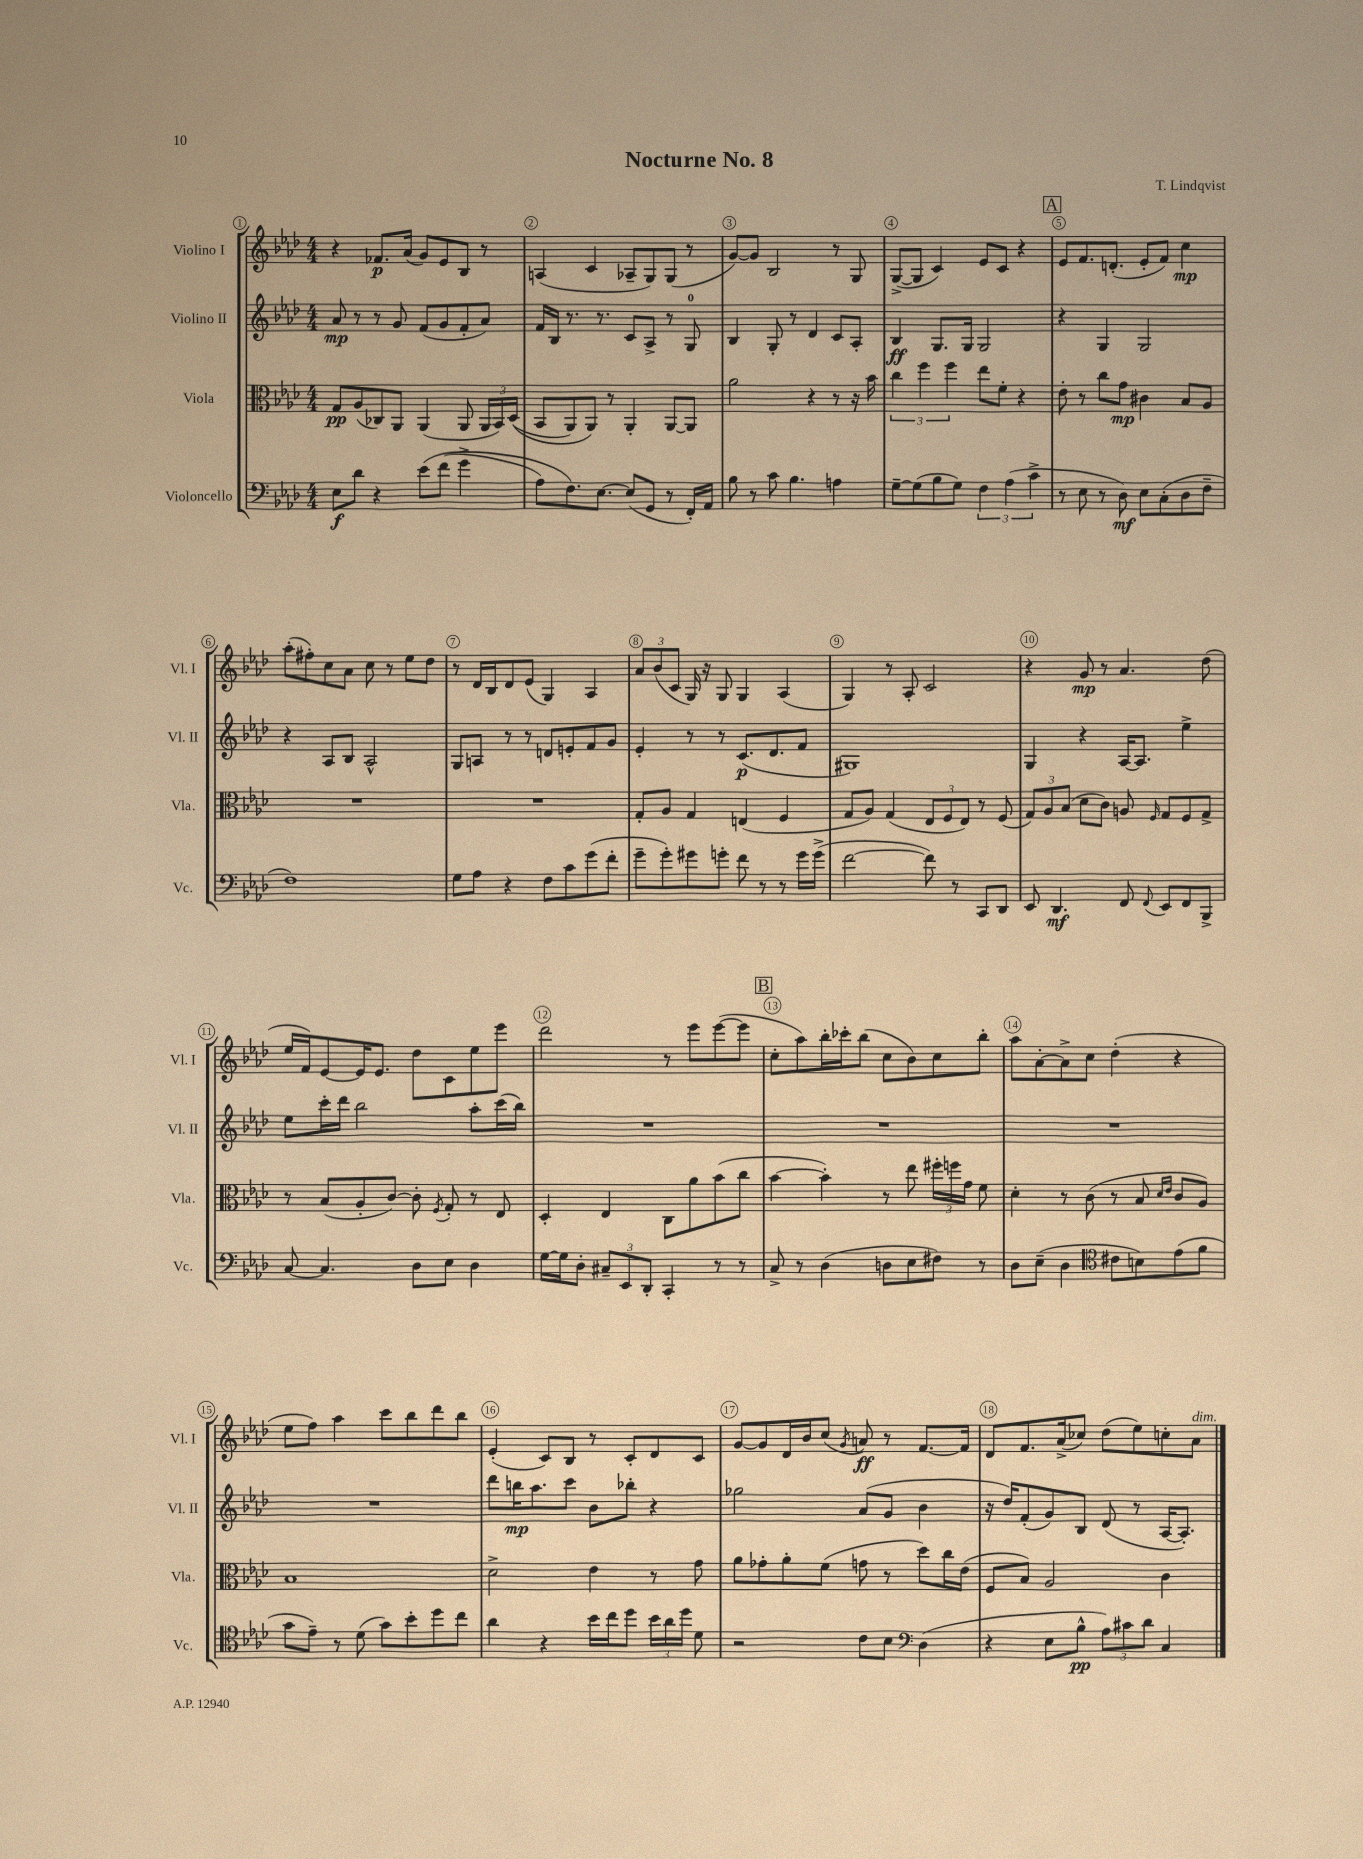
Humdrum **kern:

**kern	**kern	**kern	**kern
*staff4	*staff3	*staff2	*staff1
*clefF4	*clefC3	*clefG2	*clefG2
*k[b-e-a-d-]	*k[b-e-a-d-]	*k[b-e-a-d-]	*k[b-e-a-d-]
*M4/4	*M4/4	*M4/4	*M4/4
8E-\L	8G/L	8a-/	4r
8d-\J	(8A-/	8r	.
4r	8C-/)	8r	8.f-/L
.	8AA-/J	8g/	.
.	.	.	(16a-/Jk
&(8e-\L	(4AA-/	(8f/L	8g/L)
(8f\J	.	8g/	8e-/
4g^\	8AA-/	8f'/	8B-/J
.	24AA-/LL	8a-/J)	8r
.	24BB-/)	.	.
.	&((24D-/JJ	.	.
=	=	=	=
8A-\L)	8BB-/L	16f/LL	(4A/
.	.	16B-/JJ	.
8.F\&)	8AA-/)	8.r	.
.	8AA-/J&)	.	4c/
[8.E-\J	.	8.r	.
.	8r	.	.
(8E-/]L	4AA-'/	8c/L	8A-~/L
8GG/J	.	8A-^/J	8G/)
8r	[8AA-/L	8r	(8G/J
16FF'/LL)	8AA-/]J	8G/	8r
16AA-/JJ	.	.	.
=	=	=	=
8B-\	2a-\	4B-/	[8g/L)
8r	.	.	8g/]J
8c\	.	8G'/	2B-/
4.B-\	.	8r	.
.	4r	4d-/	.
4A\	8r	8c/L	8r
.	16r	8A-'/J	8G/
.	16b-\	.	.
=	=	=	=
[8G~\L	6cc\	4B-/	([8G^/L
(8G\]	.	.	8G/]J
.	6ff\	.	.
8B-\	.	8.G/L	4c/)
.	6ff\	.	.
8G\J)	.	.	.
.	.	16G/Jk	.
6F\	8ee-\L	2G/	8e-/L
.	8f'\J	.	8c/J
(6A-\	.	.	.
.	4r	.	4r
6c^\	.	.	.
=	=	=	=
8r	8e-'\	4r	8e-/L
8E-\	8r	.	8.f/
8r	8cc\L	4G/	.
.	.	.	(8.d'/J
8D-\)	8g\J	.	.
8E-\L	4c#\	2G/	8e-'/L
(8C'\	.	.	8f/J)
8D-\	8B-/L	.	4cc\
8F~\J	8A-/J	.	.
=	=	=	=
1F)	1r	4r	(8aa-'\L
.	.	.	8ff#'\)
.	.	8A-/L	8cc\
.	.	8B-/J	8a-\J
.	.	2A-^^/	8cc\
.	.	.	8r
.	.	.	8ee-\L
.	.	.	8dd-\J
=	=	=	=
8G\L	1r	8G/L	8r
8A-\J	.	8A/J	16d-/LL
.	.	.	16B-/J
4r	.	8r	8d-/
.	.	8r	(8e-/J
8F\L	.	8d/L	4G/)
8c\	.	8e'/	.
(8g\	.	8f/	4A-/
8f'\J	.	8g/J	.
=	=	=	=
8g~\L	8G'/L	4e-'/	12a-/L
.	.	.	(12b-/
8g'\)	8A-/J	.	.
.	.	.	12c/J
8g#\	4G/	8r	16G/)
.	.	.	16r
8g'\J	.	8r	8G/
8f\	(4E/	(8.c/L	4G/
8r	.	.	.
.	.	8.d-/	.
8r	4F/	.	(4A-/
16g\LL	.	8f/J	.
(16g^\JJ	.	.	.
=	=	=	=
[2f\	8G/L	1G#)	4G/)
.	8A-/J)	.	.
.	(4G/	.	8r
.	.	.	8A-'/
8f\])	12E-/L	.	2c/
.	12F/	.	.
8r	.	.	.
.	12E-/J)	.	.
8CC/L	8r	.	.
8DD-/J	(8F/	.	.
=	=	=	=
8EE-/	12G/L)	4G/	4r
.	12A-/	.	.
4.DD-/	.	.	.
.	(12B-/J	.	.
.	8d-\L	4r	8g/
.	8c\J)	.	8r
8FF/	8A/	[16A-/LK	4.a-/
.	.	8.A-/]J	.
8qqFF/	16qqF/	.	.
8EE-/L	8G/L	.	.
8FF/	8F/	4ee-^\	.
8BBB-^/J	8G^/J	.	(8dd-\
=	=	=	=
[8C/	8r	8ee-\L	16ee-/LL
.	.	.	16f/J)
4.C/]	(8B-/L	16ccc'\L	[8e-/
.	.	16ddd-\JJ	.
.	8A-'/	2bb-\	16e-/]K
.	.	.	8.e-/J
.	[8c/J)	.	.
8D-\L	8c'\]	.	8dd-\L
.	8qF/	.	.
8E-\J	8G'/	.	8c\
4D-\	8r	8aa-'\L	8ee-\
.	8E-/	(16ccc\L	8eee-\J
.	.	16bb-\JJ)	.
=	=	=	=
[16G\LL	4D-'/	1r	2ddd-\
16G\]J	.	.	.
8D-'\J	.	.	.
12C#~/L	4E-/	.	.
12EE-/	.	.	.
12DD-'/J	.	.	.
4CC'/	8C\L	.	8r
.	8a-\	.	8eee-\L
8r	(8b-\	.	([8eee-\
8r	8cc\J	.	8eee-\]J
=	=	=	=
8C^/	[4b-\	1r	8cc'\L
8r	.	.	8aa-\)
(4D-\	4b-'\])	.	16bb-'\L
.	.	.	16ccc-'\J
.	.	.	(8bb-\J
8D\L	8r	.	8cc\L
8E-\	8ee-\	.	8b-\)
8F#\J)	24ff#'\LL	.	8cc\
.	24ff\	.	.
.	24g\JJ	.	.
8r	8f\	.	8bb-'\J
=	=	=	=
8D-\L	4d-'\	1r	8aa-\L
(8E-~\J	.	.	[8a-'\
4D-\	8r	.	8a-^\]
.	(8c\	.	8cc\J
*clefC4	*	*	*
8c#\L	8r	.	(4dd-'\
8B\)	8B-/	.	.
.	16qqd-/LL	.	.
.	16qqe-/JJ	.	.
(8e-\	8c/L	.	4r
8f\J	8A-/J)	.	.
=	=	=	=
8g\L	1B-	1r	8ee-\L
8e-~\J)	.	.	8ff\J)
8r	.	.	4aa-\
(8d-\	.	.	.
8g\L)	.	.	8ccc\L
8b-'\	.	.	8bb-\
8dd-\	.	.	8ddd-\
8cc\J	.	.	8bb-\J
=	=	=	=
4a-\	2d-^\	8ddd-\L	(4e-'/
.	.	16bb\K	.
.	.	8.aa-\	.
4r	.	.	8c/L)
.	.	8ccc\J	8B-/J
16b-\LL	4e-\	8b-\L	8r
16cc\J	.	.	.
8dd-\J	.	8bb-'\J	8c'/L
24b-\LL	8r	4r	8d-/
24a-\	.	.	.
24dd-\JJ	.	.	.
8d-\	8g\	.	8c/J
=	=	=	=
2r	8a-\L	2gg-\	[8g/L
.	8g-'\	.	8g/]
.	8a-'\	.	16d-/L
.	.	.	16b-/J
.	(8f\J	.	(8cc/J
.	.	.	8qg/
8c\L	8g\	(8a-/L	8a/)
8B-\J	8r	8g/J	8r
*clefF4	*	*	*
(4D-\	8dd-\L)	4b-\	[8.f/L
.	16cc\L	.	.
.	(16e-\JJ	.	16f/]Jk
=	=	=	=
4r	8F/L	16r	8d-/L
.	.	16dd-/LK)	.
.	8B-/J)	(8f'/	8.f/
8E-\L	2A-/	8g/)	.
.	.	.	(16a-^/k
8B-^^\J	.	8B-/J	8cc-/J)
12A-\L)	.	(8d-/	(8dd-\L
12c#\	.	.	.
.	.	8r	8ee-\)
12d-\J	.	.	.
4C/	4c\	[16A-/LK	8cc'\
.	.	8.A-'/]J)	.
.	.	.	8a-\J
==	==	==	==
*-	*-	*-	*-
